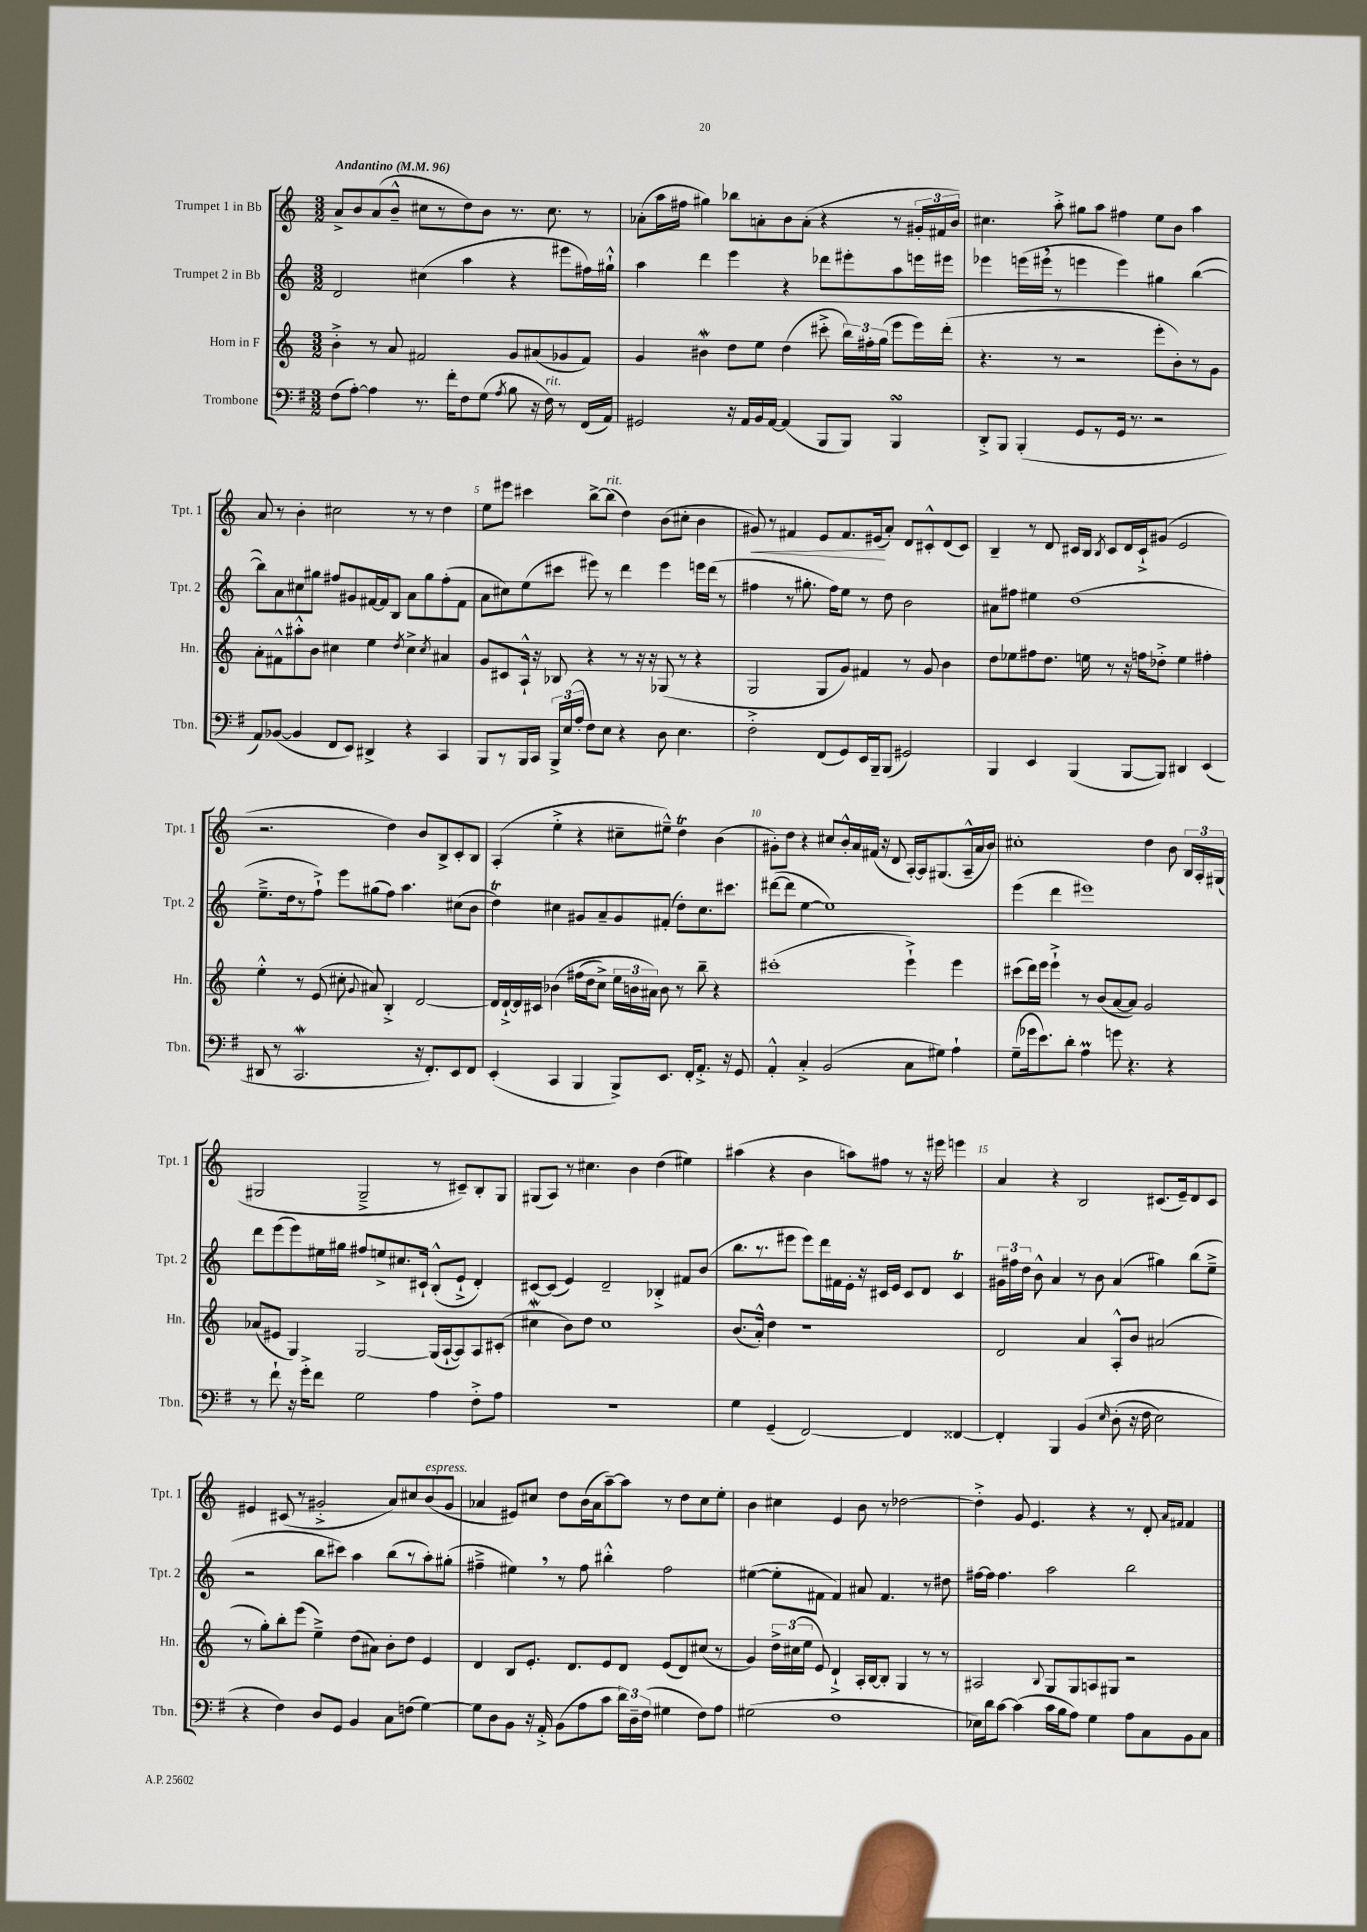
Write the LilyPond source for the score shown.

<<
\new StaffGroup <<
\new Staff = "s0" \with { instrumentName = "Trumpet 1 in Bb" shortInstrumentName = "Tpt. 1" } {
    \clef treble \key c \major \numericTimeSignature \time 3/2 \tempo "Andantino" 4 = 96
    \autoBeamOff a'8[-> b'8 a'8( b'8]---^ cis''8[ r8 d''8) b'8] r8. cis''8. r8 |
    aes'8[-.( a''16 fis''16] gis''4) bes''8[ a'8-. b'8 a'8]-.( r4 r8 \tuplet 3/2 { gis'16[-. fis'16 b'16]) } |
    cis''4. a''8-.-> gis''8[ a''8] fis''4 e''8[ b'8] a''4 |
    a'8 r8 b'4-. cis''2 r8 r8 d''4 |
    e''8[ eis'''8] cis'''4 b''8[~-> b''8]^\markup { \italic "rit." }( d''4) b'8[( cis''8]-. b'4 |
    gis'8\<) r8 fis'4 e'8[ fis'8. eis'16\!( a'8]-.) d'8[ cis'8-.-^ d'8( cis'8]) |
    b4-- r8 d'8 cis'16[ b16] \acciaccatura { b8 } cis'8[ d'16 cis'16-!-> gis'8]( e'2 |
    r2. d''4) b'8[ b8-> c'8-. b8] |
    a4-.( e''4-.-> r4 cis''8[-- eis''8]---^) d''4\trill b'4( |
    gis'8[-.) d''8] r4 cis''8[ b'16-.-^ a'16 fis'16]( r16 d'8 a16[~-.) a16 gis8.( a16---^ a'16 b'16]) |
    cis''1-. d''4 b'8 \tuplet 3/2 { b16[ a16-. gis16]( } |
    gis2 gis2---> r8 cis'8[--) b8-. gis8] |
    gis8[( a8]) r8 cis''4. b'4 d''4( eis''4) |
    ais''4( r4 b'4 a''8[) fis''8] r8 r16 eis'''16 e'''4 |
    a'4 r4 b2 cis'8.[( e'16--) d'8 cis'8] |
    eis'4 cis'8( r8 gis'2-.-> a'8[) cis''8 b'8^\markup { \italic "espress." }( gis'8] |
    aes'4 eis'8[) cis''8] d''8[ b'16( aes'16 a''8~--) a''8] r8 d''8[ cis''8 e''8]-. |
    b'4 cis''4 e'4 b'8 r8 des''2~ |
    des''4-.-> g'8 e'4. r4 r8 d'8-. \grace { a'16[ fis'16] } fis'4 \bar "|." |
}
\new Staff = "s1" \with { instrumentName = "Trumpet 2 in Bb" shortInstrumentName = "Tpt. 2" } {
    \clef treble \key c \major \numericTimeSignature \time 3/2
    \autoBeamOff d'2 cis''4( a''4 r4 eis'''8[ fis''16) gis''16]-!-^ |
    a''4 d'''4 e'''4 r4 des'''8[ eis'''8-. a''8 e'''16 eis'''16] |
    ees'''4 e'''16[( eis'''16] \breathe r8 e'''4 e'''4) gis''4 b''4~( |
    b''8[) a'8 cis''8 gis''8] fis''8[ gis'8 fis'16~ fis'16 b8] a'8[ gis''8 fis''8-.( fis'8] |
    a'8[ cis''8) e''8( cis'''8] eis'''8) r8 d'''4 eis'''4 e'''16[ d'''16]( r8 |
    fis''4 r8 gis''8.-. fis''16[) e''8] r8 d''8 b'2 |
    ais'8[ fis''8] eis''4 d''1( |
    e''8.[---> d''16 r8 f''8]-!->) e'''8[ gis''8( f''8]) a''4. cis''8[( b'8] |
    d''4\trill) cis''4 gis'8[ a'8-- gis'8 fis'8]-.( d''8[-.) cis''8. cis'''8.] |
    dis'''8[~( dis'''8] e''4~ e''1) |
    e'''4( d'''4 eis'''1) |
    d'''8[ e'''8( e'''8) eis''16 gis''16] fis''8[ e''8-> cis''8. cis'16]-! b8[-.-^( e'8]-!-> d'4-.) |
    cis'8[~ cis'8]( e'4) d'2-- bes4-.-> fis'8[ b'8]( |
    b''8.[ r8. eis'''8] eis'''8[) d'''16 fis'16 e'16]-. r16 cis'16[ e'16] cis'8[ d'8] cis'4\trill |
    \tuplet 3/2 { gis'16[ fis''16 d''16] } b'8-^ a'4 r8 b'8 a'4( gis''4) b''8[( e''8]---> |
    r2 b''8[ cis'''8]) a''4 b''8[( r8 a''8-.) gis''8]-.( |
    fis''4---> eis''4) \breathe r8 fis''8 bis''4-.-^ fis''2 |
    eis''4~( eis''8[-. fis'8] fis'4) ais'8 fis'4. r8 dis''8 |
    fis''16[~ fis''16] fis''4. a''2 b''2 \bar "|." |
}
\new Staff = "s2" \with { instrumentName = "Horn in F" shortInstrumentName = "Hn." } {
    \clef treble \key c \major \numericTimeSignature \time 3/2
    \autoBeamOff b'4-.-> r8 a'8 fis'2 g'8[ ais'8( ges'8 fis'8]) |
    g'4 bis'4\mordent d''8[ e''8] d''4( cis'''8-.-> \tuplet 3/2 { b''16[) fis''16-. g''16]( } e'''8[ e'''16) d'''16]-.( |
    r4. r8 r2 e'''8[-. b'8-.) r8 g'8] |
    a'8[-. fis'8-^ ais''8-.-^ b'8] cis''4 e''4 \acciaccatura { d''8 } cis''4-> \acciaccatura { cis''8 } ais'4 |
    g'8[ cis'8 a16]-!-^ r16 bes8 r4 r8 r16 r16 ges8( r8 r4 |
    g2 g8[ g'8]) fis'4 r8 g'8 b'4 |
    d''8[ ees''8 fis''8 d''8.] e''16 r8 r16 f''16[ des''8]-.-> e''4 fis''4-. |
    e''4-.-^ r8 e'8( cis''8-. \appoggiatura { g'8 } ais'8) b4-.-> d'2~ |
    d'16[ d'16~-!-> d'16 cis'16] bes'4\( fis''16[( d''16 c''8]->) \tuplet 3/2 { e''16[ b'16 ais'16]\) } b'8 r8 b''8-- r4 |
    cis'''1-.( e'''4-!->) e'''4 |
    cis'''8[( d'''16) e'''16] e'''4-!-> r8 b'8[( a'8~ a'8]) g'2 |
    aes'8[( eis'8] g4) g2~ g16[( a16~-! a8) a8 cis'8]-.( |
    cis''4\mordent b'8[) d''8] cis''1 |
    b'8.[( a'16]-.-^) d''4 r1 |
    d'2 a'4 a8[-.-^ b'8] ais'2( |
    r8 g''8[-.) b''8-. e'''8]( e''4--->) d''8[( ais'8]) b'8[-. d''8] e'4 |
    d'4 b8[ e'8.]-. d'8.[ e'8 d'8] e'8[( d'8) cis''8]( r8 |
    g'4) \tuplet 3/2 { d''16[-> cis''16( e''16] } e'8) d'4-!-> a16[-. b16~ b8]-. g4 r8 r8 |
    ais2 \appoggiatura { b8 } g8[ g8 a8 gis8] r2 \bar "|." |
}
\new Staff = "s3" \with { instrumentName = "Trombone" shortInstrumentName = "Tbn." } {
    \clef bass \key g \major \numericTimeSignature \time 3/2
    \autoBeamOff fis8[( a8]~-.) a4 r8. fis'16[-. fis8 g8]( \acciaccatura { a8 } b8 r16 fis16^\markup { \italic "rit." }) r8 fis,16[( a,16]) |
    gis,2 r16 a,16[ b,16 a,16]~ a,4( b,,8[ b,,8]) b,,4\turn |
    d,8[-.-> b,,8] b,,4-.( g,8[ r8 g,16] r8. r2 |
    a,8[) bes,8]~( bes,4 fis,8[ e,8]) dis,4-> r4 c,4 |
    b,,8[ r8 b,,16 c,16] \tuplet 3/2 { b,,16[-> e16( a16]-. } fis8[) e8] r4 d8 e4. |
    fis2-.-> fis,8[( g,8) e,16 b,,16-- b,,8]( gis,2) |
    b,,4 e,4 b,,4( b,,8[~ b,,8]) dis,4 e,4( |
    dis,8 r8 c,2.\mordent r16 fis,8.[-.) e,8 fis,8] |
    e,4-.( c,4 b,,4 b,,8[->) e,8.] fis,16[-. a,8.]-.-> r16 g,8 |
    a,4-.-^ c4-.-> b,2( c8[ gis8]) a4-! |
    g8[--( ges'16 e'8.) d'8]-. a4\prall g'8 r4. r4 |
    r8 fis'8-! r16 g'16[-.-> fis'8] g2 a4 fis8[-.-> a8] |
    R1. |
    g4 g,4--( fis,2~) fis,4 fisis,4~ |
    fisis,4-. b,,4 b,4\( \grace { e16 } d8-.( r16 fis16 e2) |
    r4 fis4\) d8[ g,8] b,4 c8[ f8]( g4~) |
    g8[ d8 b,8] r16 a,16-.-> b,8[( a8 c'8] \tuplet 3/2 { d'16[) d16-- fis16]( } gis4 fis8[) a8] |
    gis2( fis1 |
    ees16[) d'16 c'8]~ c'4( c'16[ b16 a8]) g4 a8[ c8 b,8 c8] \bar "|." |
}
>>
>>
\layout { \context { \Score \override BarNumber.break-visibility = ##(#f #t #t) barNumberVisibility = #(every-nth-bar-number-visible 5) } }
